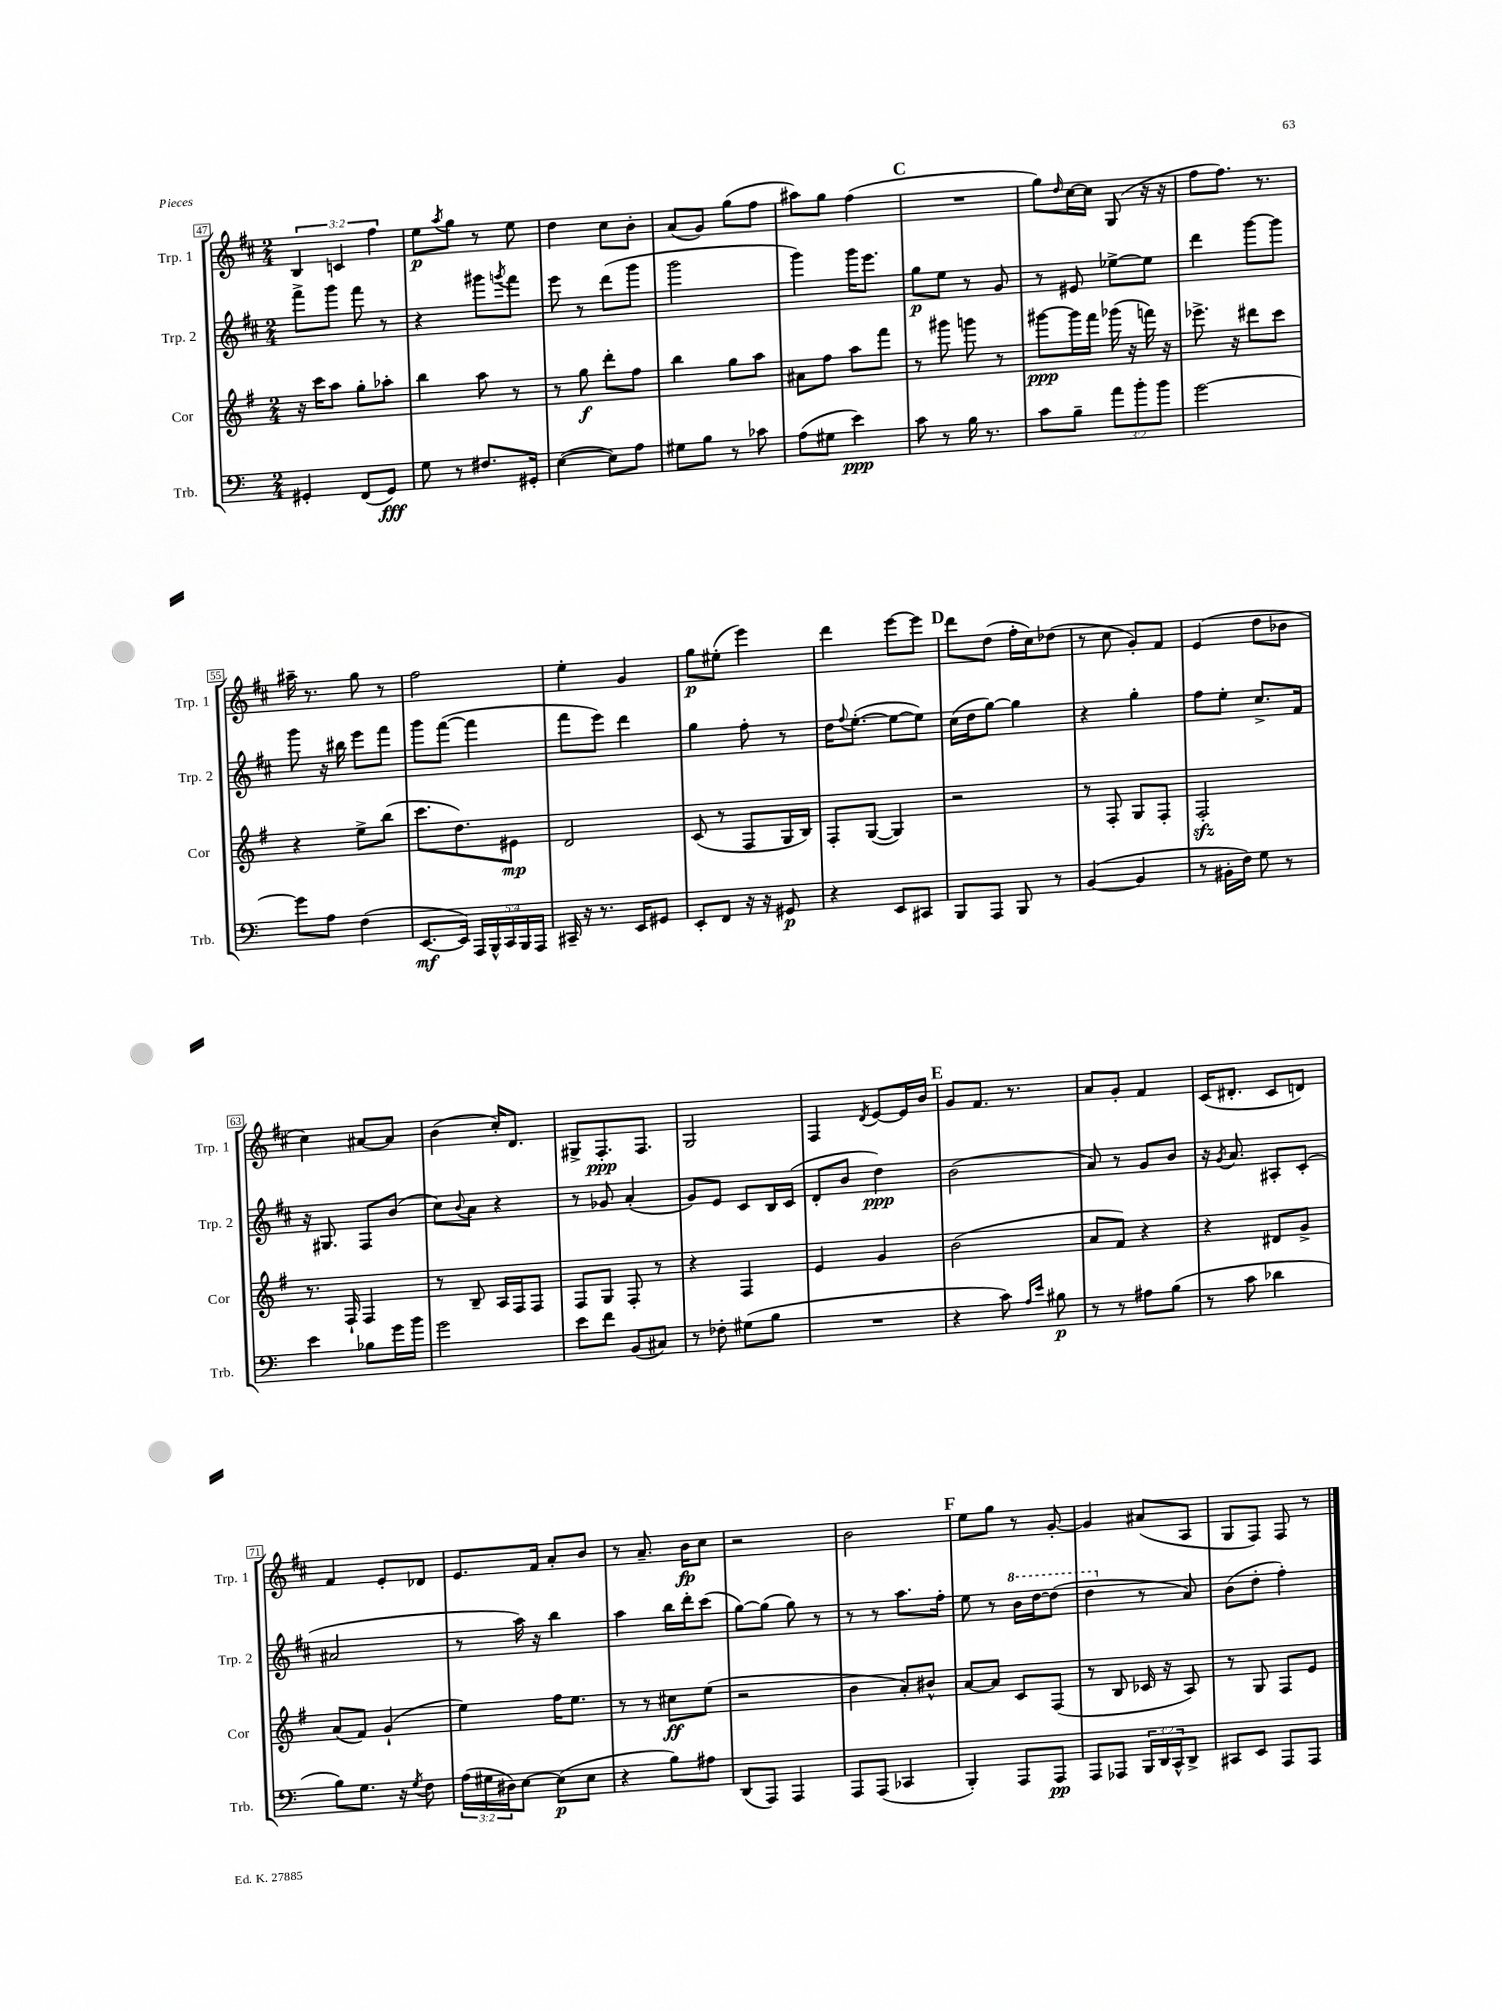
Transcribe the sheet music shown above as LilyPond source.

<<
\new StaffGroup <<
\new Staff = "s0" \with { instrumentName = "Trp. 1" shortInstrumentName = "Trp. 1" } {
    \clef treble \key d \major \numericTimeSignature \time 2/4 \override Staff.TupletNumber.text = #tuplet-number::calc-fraction-text
    \tuplet 3/2 { b4 c'4 fis''4 } |
    e''8\p \acciaccatura { a''8 } g''8 r8 e''8 |
    d''4 cis''8 b'8-. |
    a'8( g'8) g''8( fis''8 |
    ais''8) g''8 fis''4( |
    \mark \markup { \bold "C" } R2 |
    g''8) \grace { d''16 } cis''16~ cis''16 g8( r16 r16 |
    fis''8 fis''8.) r8. |
    ais''16-- r8. g''8 r8 |
    fis''2 |
    e''4-. g'4 |
    g''8\p eis''8-.( e'''4) |
    d'''4 e'''8~ e'''8 |
    \mark \markup { \bold "D" } d'''8 d''8( fis''16-. cis''16) des''8( |
    r8 cis''8 g'8-.) fis'8 |
    e'4( d''8 bes'8 |
    cis''4) ais'8~ ais'8 |
    b'4( cis''16-.) d'8. |
    gis8-> fis8.-.\ppp fis8. |
    g2 |
    fis4 \acciaccatura { d'8 } e'8~ e'16 b'16 |
    \mark \markup { \bold "E" } g'8 fis'8. r8. |
    a'8 g'8-. fis'4 |
    cis'16( dis'8.-. cis'8 d'8) |
    fis'4 e'8-. des'8 |
    e'8. fis'16 a'8-. b'8 |
    r8 a'8.-- b'16\fp cis''8 |
    r2 |
    b'2 |
    \mark \markup { \bold "F" } e''8 g''8 r8 g'8~-. |
    g'4 ais'8( a8 |
    g8 fis8) fis8 r8 \bar "|." |
}
\new Staff = "s1" \with { instrumentName = "Trp. 2" shortInstrumentName = "Trp. 2" } {
    \clef treble \key d \major \numericTimeSignature \time 2/4
    fis'''8-> g'''8 fis'''8 r8 |
    r4 gis'''8 \acciaccatura { g'''8 } fis'''8 |
    e'''8 r8 d'''8( g'''8 |
    g'''2 |
    g'''4) g'''16 e'''8. |
    \mark \markup { \bold "C" } g''8\p e''8 r8 g'8 |
    r8 eis'8 ees''8~-> ees''8 |
    d'''4 g'''8~ g'''8 |
    g'''8 r16 bis''16 e'''8 fis'''8 |
    g'''8 fis'''8~( fis'''4 |
    fis'''8 e'''8) d'''4 |
    g''4 fis''8-. r8 |
    d''16 \appoggiatura { fis''8 } e''8.~-.( e''8~ e''8) |
    \mark \markup { \bold "D" } cis''16( d''16 g''8~) g''4 |
    r4 g''4-. |
    fis''8 e''8-. cis''8.-> fis'16 |
    r16 gis8. fis8 b'8( |
    cis''8) \appoggiatura { b'8 } a'8 r4 |
    r8 ges'8 a'4-.( |
    g'8) e'8 cis'8 b16 cis'16( |
    d'8-. b'8 d''4\ppp) |
    \mark \markup { \bold "E" } b'2( |
    a'8) r8 g'8 b'8 |
    r16 \acciaccatura { g'8 } a'8. ais8-. cis'8-.( |
    ais'2 |
    r8 a''16) r16 b''4 |
    a''4 b''16 d'''16-. cis'''8( |
    g''8~) g''8( g''8) r8 |
    r8 r8 a''8. fis''16-. |
    \mark \markup { \bold "F" } e''8 r8 \ottava #1 b''16 d'''16~ d'''8( |
    d'''4 \ottava #0 r8 a'8) |
    b'8( d''8-. fis''4-.) \bar "|." |
}
\new Staff = "s2" \with { instrumentName = "Cor" shortInstrumentName = "Cor" } {
    \clef treble \key g \major \numericTimeSignature \time 2/4
    r16 c'''16 a''8 g''8-. aes''8-. |
    b''4 a''8 r8 |
    r8 g''8\f d'''8-. fis''8 |
    b''4 g''8 a''8 |
    ais'8 fis''8 a''8 fis'''8 |
    \mark \markup { \bold "C" } r8 gis'''8 g'''8 r8 |
    gis'''8~\ppp gis'''16 fis'''16 ges'''16( r16 f'''16) r16 |
    ees'''8.-> r16 dis'''8 c'''8 |
    r4 e''8-> b''8( |
    c'''8. d''8.) eis'8\mp |
    d'2 |
    c'8( r8 fis8 g16 b16) |
    fis8-. g8~( g4) |
    \mark \markup { \bold "D" } r2 |
    r8 fis8-. g8 fis8-. |
    fis2-.\sfz |
    r8. fis16-! fis4 |
    r8 b8-- a16 fis16 fis8 |
    fis8 g8 fis8-. r8 |
    r4 fis4 |
    e'4 g'4 |
    \mark \markup { \bold "E" } b'2( |
    a'8 fis'8) r4 |
    r4 dis'8 g'8-> |
    a'8( fis'8) g'4-!( |
    e''4) fis''16 e''8. |
    r8 r8 cis''8\ff e''8( |
    r2 |
    b'4 a'8-.) bis'8-^ |
    \mark \markup { \bold "F" } a'8~ a'8 c'8 fis8( |
    r8 b8 ces'16 r16 a8) |
    r8 g8 fis8 e'8 \bar "|." |
}
\new Staff = "s3" \with { instrumentName = "Trb." shortInstrumentName = "Trb." } {
    \clef bass \key c \major \numericTimeSignature \time 2/4 \override Staff.TupletNumber.text = #tuplet-number::calc-fraction-text
    gis,4-. f,8( gis,8\fff) |
    g8 r8 fis8. gis,16-. |
    e4~( e8) a8 |
    gis8 b8 r8 ces'8 |
    a8( gis8 e'4\ppp) |
    \mark \markup { \bold "C" } c'8 r8 b16 r8. |
    c'8 b8-- \tuplet 3/2 { a'8 b'8-. b'8 } |
    g'2~ |
    g'8 a8 f4( |
    e,8.~\mf e,16) \tuplet 5/4 { a,,16 b,,16-^ c,16 b,,16 a,,16 } |
    cis,16-- r16 r8. e,16 gis,8 |
    e,8-. f,8 r16 r16 gis,8\p |
    r4 e,8 cis,8 |
    \mark \markup { \bold "D" } b,,8 a,,8 b,,8 r8 |
    b,4~( b,4 |
    r8 bis,16-. f16) g8 r8 |
    e'4 bes8 g'16 b'16 |
    g'2 |
    e'8 f'8 b,8( cis8) |
    r8 fes8-. gis8( b8 |
    R2 |
    \mark \markup { \bold "E" } r4 c'8) \grace { a16 e'16 } bis8\p |
    r8 r8 ais8 b8( |
    r8 c'8 des'4 |
    b8) g8. r16 \acciaccatura { g8 } f8 |
    \tuplet 3/2 { a16( gis16 dis16) } e8~ e8\p( e8 |
    r4 b8) ais8 |
    d,8( a,,8) a,,4 |
    a,,8 a,,8( ces,4 |
    \mark \markup { \bold "F" } b,,4-.) a,,8 a,,8\pp |
    a,,8 aes,,8 \tuplet 3/2 { b,,16 d,16 c,16-^ } d,8-> |
    cis,8 e,8 a,,8 a,,8 \bar "|." |
}
>>
>>
\layout { \context { \Score currentBarNumber = #47 \override BarNumber.stencil = #(make-stencil-boxer 0.1 0.3 ly:text-interface::print) } }
